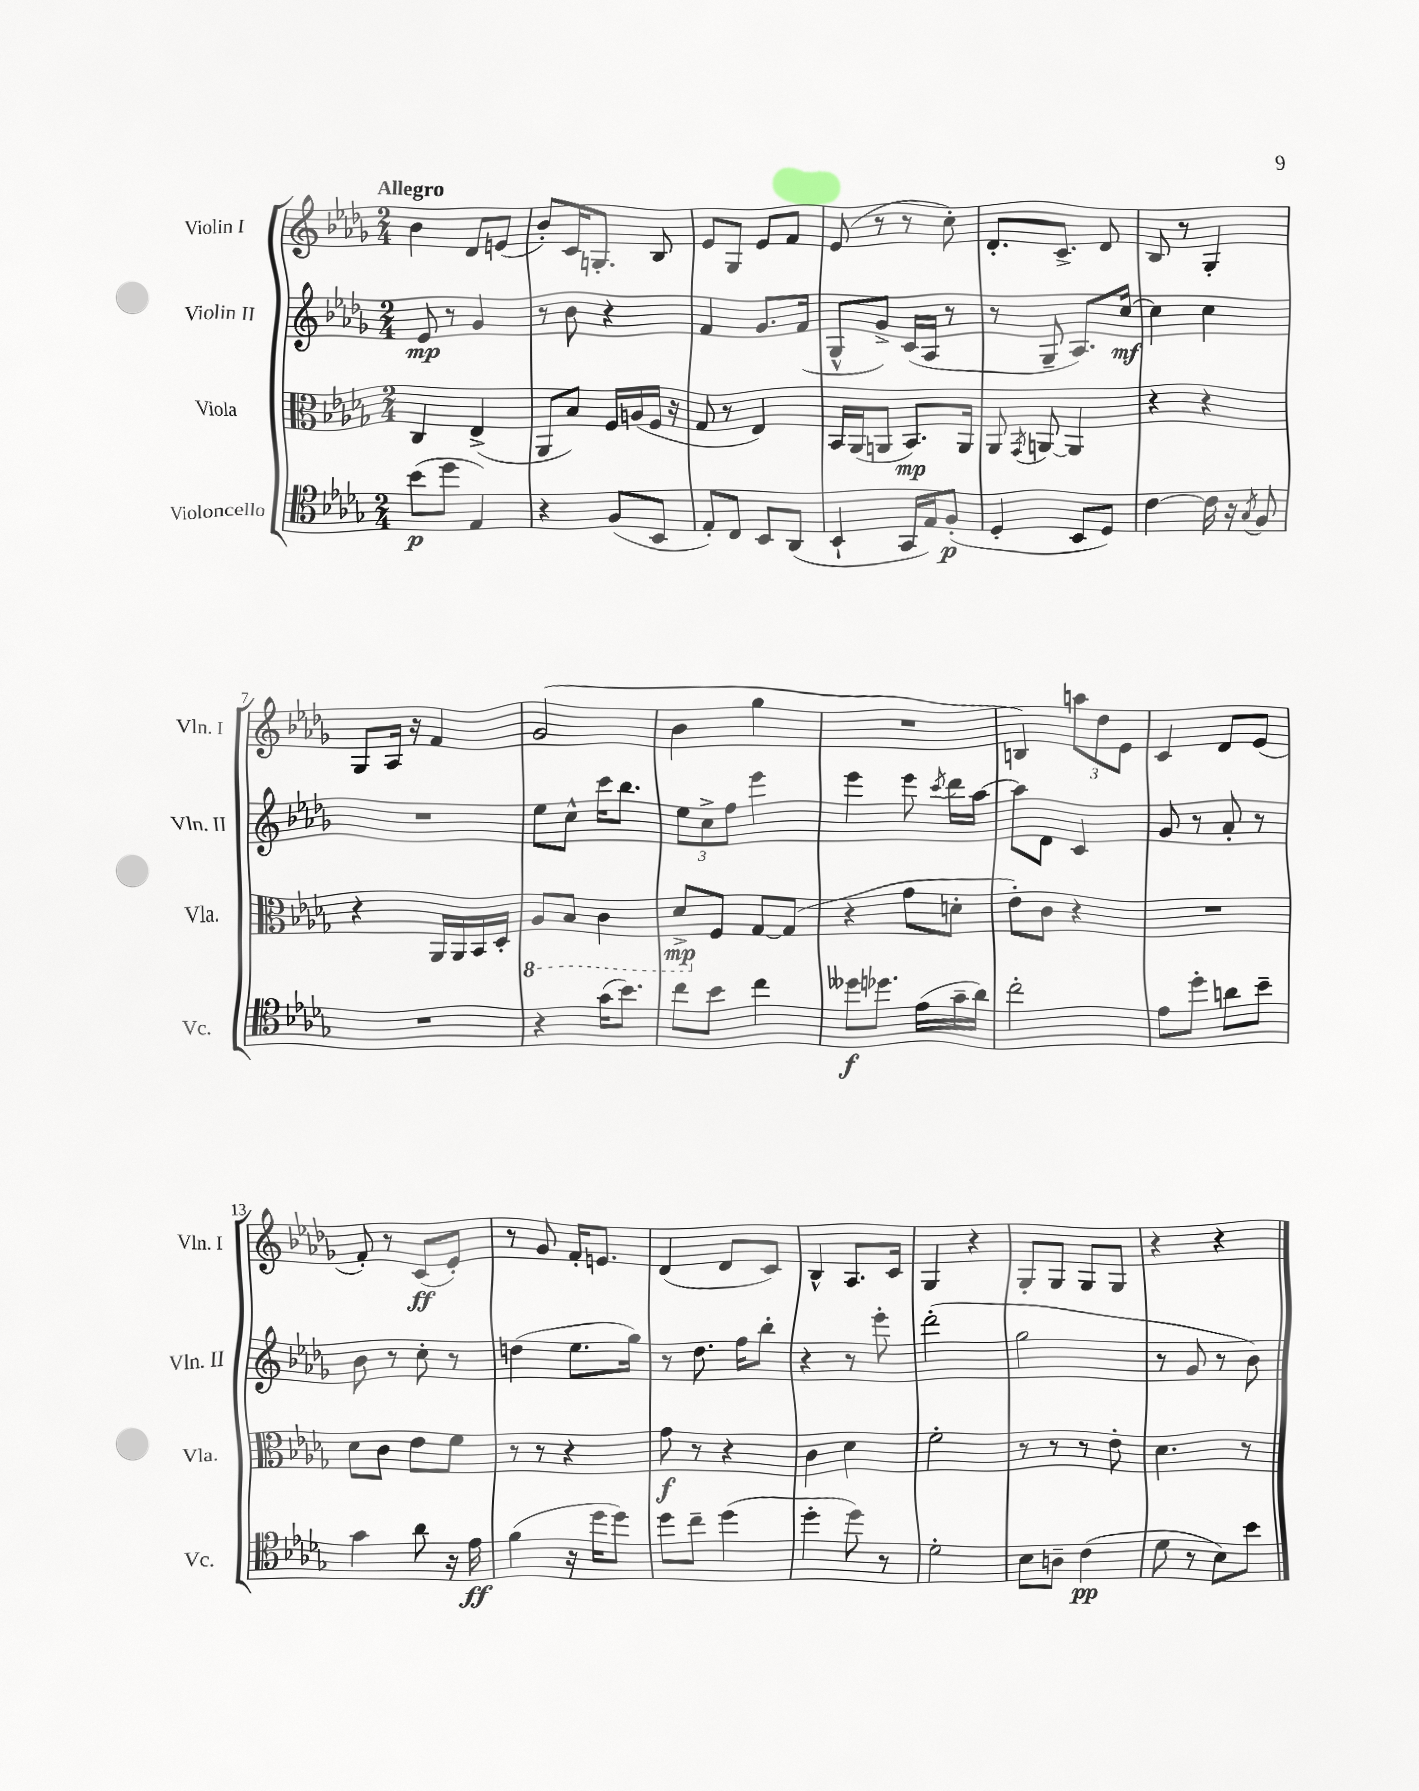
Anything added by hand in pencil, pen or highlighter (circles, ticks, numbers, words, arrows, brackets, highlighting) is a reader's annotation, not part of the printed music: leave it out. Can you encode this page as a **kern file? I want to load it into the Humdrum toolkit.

**kern	**dynam	**kern	**dynam	**kern	**dynam	**kern	**dynam
*part4	*part4	*part3	*part3	*part2	*part2	*part1	*part1
*staff4	*staff4	*staff3	*staff3	*staff2	*staff2	*staff1	*staff1
*I"Violoncello	*	*I"Viola	*	*I"Violin II	*	*I"Violin I	*
*I'Vc.	*	*I'Vla.	*	*I'Vln. II	*	*I'Vln. I	*
*clefC4	*	*clefC3	*	*clefG2	*	*clefG2	*
*k[b-e-a-d-g-]	*	*k[b-e-a-d-g-]	*	*k[b-e-a-d-g-]	*	*k[b-e-a-d-g-]	*
*M2/4	*	*M2/4	*	*M2/4	*	*M2/4	*
=1	=1	=1	=1	=1	=1	=1	=1
!	!	!	!	!	!	!LO:TX:a:B:t=Allegro	!
(8b-\L	p	4C/	.	8e-/	mp	4b-\	.
8dd-\J	.	.	.	8r	.	.	.
4E-/)	.	(4E-^/	.	4g-/	.	8d-/L	.
.	.	.	.	.	.	(8en/J	.
=2	=2	=2	=2	=2	=2	=2	=2
4r	.	8AA-/L	.	8r	.	8b-'/L)	.
.	.	8B-/J)	.	8b-\	.	16c/K	.
.	.	.	.	.	.	8.Gn'/J	.
(8F/L	.	16F/LL	.	4r	.	.	.
.	.	(16An/	.	.	.	.	.
8BB-/J	.	16F/JJ	.	.	.	8B-/	.
.	.	16r	.	.	.	.	.
=3	=3	=3	=3	=3	=3	=3	=3
8E-'/L)	.	8G-/	.	4f/	.	8e-/L	.
8C/J	.	8r	.	.	.	8G-/J	.
8BB-/L	.	4E-/)	.	8.g-/L	.	8e-/L	.
(8AA-/J	.	.	.	.	.	8f/J	.
.	.	.	.	(16f/Jk	.	.	.
=4	=4	=4	=4	=4	=4	=4	=4
4BB-`/	.	16BB-/LL	.	8G-^^/L	.	(8e-/	.
.	.	(16AA-/J	.	.	.	.	.
.	.	8AAn/J	.	8g-^/J)	.	8r	.
16GG-/LL	.	8.BB-/L)	mp	(16c/LL	.	8r	.
16E-/J)	.	.	.	16A-/JJ	.	.	.
(8F'/J	p	.	.	8r	.	8cc'\)	.
.	.	16AA/Jk	.	.	.	.	.
=5	=5	=5	=5	=5	=5	=5	=5
4D-'/	.	8AA-/	.	8r	.	8.d-'/L	.
.	.	8qGG-/	.	.	.	.	.
.	.	[8AAn/	.	8G-~/	.	.	.
.	.	.	.	.	.	8.c^/J	.
8BB-/L	.	4AA/]	.	8.A-/L)	.	.	.
8D-/J)	.	.	.	.	.	8d-/	.
.	.	.	.	[16cc/Jk	mf	.	.
=6	=6	=6	=6	=6	=6	=6	=6
[4c\	.	4r	.	4cc\]	.	8B-/	.
.	.	.	.	.	.	8r	.
16c\]	.	4r	.	4cc\	.	4G-'/	.
16r	.	.	.	.	.	.	.
8qG-/	.	.	.	.	.	.	.
8F/	.	.	.	.	.	.	.
!!LO:LB:g=z
=7	=7	=7	=7	=7	=7	=7	=7
2r	.	4r	.	2r	.	8G-/L	.
.	.	.	.	.	.	16A-/Jk	.
.	.	.	.	.	.	16r	.
.	.	16AA-/LL	.	.	.	4f/	.
.	.	16AA-/	.	.	.	.	.
.	.	16BB-/	.	.	.	.	.
.	.	16D-'/JJ	.	.	.	.	.
=8	=8	=8	=8	=8	=8	=8	=8
*	*	*8ba	*	*	*	*	*
4r	.	8AA-/L	.	8ee-\L	.	(2g-/	.
.	.	8BB-/J	.	8cc^^\J	.	.	.
(16g-\KL	.	4C\	.	16ccc\KL	.	.	.
8.b-\J)	.	.	.	8.bb-\J	.	.	.
=9	=9	=9	=9	=9	=9	=9	=9
8cc\L	.	8D-^/L	mp	12ee-\L	.	4b-\	.
.	.	.	.	12cc^\	.	.	.
*	*	*X8ba	*	*	*	*	*
8b-\J	.	8F/J	.	.	.	.	.
.	.	.	.	12ff\J	.	.	.
4cc\	.	[8G-/L	.	4eee-\	.	4gg-\	.
.	.	(8G-/J]	.	.	.	.	.
=10	=10	=10	=10	=10	=10	=10	=10
8dd--X\L	f	4r	.	4eee-\	.	2r	.
8.dd-X\J	.	.	.	.	.	.	.
.	.	8g-\L	.	8eee-\	.	.	.
(16e-\LL	.	.	.	.	.	.	.
.	.	.	.	8qccc/	.	.	.
16g-~\	.	8dn'\J	.	16ddd-\LL	.	.	.
16a-\JJ)	.	.	.	[16aa-\JJ	.	.	.
=11	=11	=11	=11	=11	=11	=11	=11
2cc'\	.	8e-'\L)	.	8aa-\L]	.	4Bn/)	.
.	.	8c\J	.	8d-\J	.	.	.
.	.	4r	.	4c/	.	12aan\L	.
.	.	.	.	.	.	12dd-\	.
.	.	.	.	.	.	12e-\J	.
=12	=12	=12	=12	=12	=12	=12	=12
8e-\L	.	2r	.	8g-/	.	4c/	.
8dd-'\J	.	.	.	8r	.	.	.
8an\L	.	.	.	8a-'/	.	8d-/L	.
8b-~\J	.	.	.	8r	.	(8e-/J	.
!!LO:LB:g=z
=13	=13	=13	=13	=13	=13	=13	=13
4g-\	.	8d-\L	.	8b-\	.	8f'/)	.
.	.	8c\J	.	8r	.	8r	.
8a-\	.	8e-\L	.	8cc'\	.	(8c/L	ff
16r	.	8f\J	.	8r	.	8e-'/J)	.
16e-\	ff	.	.	.	.	.	.
=14	=14	=14	=14	=14	=14	=14	=14
(4f\	.	8r	.	(4ddn\	.	8r	.
.	.	8r	.	.	.	8g-/	.
16r	.	4r	.	8.ee-\L	.	16f'/KL	.
16dd-\KL	.	.	.	.	.	8.en/J	.
8dd-\J)	.	.	.	.	.	.	.
.	.	.	.	16gg-\Jk)	.	.	.
=15	=15	=15	=15	=15	=15	=15	=15
8dd-\L	.	8g-\	f	8r	.	(4d-/	.
8cc~\J	.	8r	.	8.dd-\	.	.	.
(4dd-\	.	4r	.	.	.	8d-/L	.
.	.	.	.	16ff\KL	.	.	.
.	.	.	.	8bb-'\J	.	8c/J)	.
=16	=16	=16	=16	=16	=16	=16	=16
4dd-'\	.	4c\	.	4r	.	4B-^^/	.
8dd-\)	.	4d-\	.	8r	.	8.A-/L	.
8r	.	.	.	8eee-'\	.	.	.
.	.	.	.	.	.	16c/Jk	.
=17	=17	=17	=17	=17	=17	=17	=17
2d-'\	.	2f'\	.	(2ddd-'\	.	4G-/	.
.	.	.	.	.	.	4r	.
=18	=18	=18	=18	=18	=18	=18	=18
8B-\L	.	8r	.	2gg-\	.	8G-'/L	.
8An~\J	.	8r	.	.	.	8G-/J	.
(4c\	pp	8r	.	.	.	8G-/L	.
.	.	8e-'\	.	.	.	8G-/J	.
=19	=19	=19	=19	=19	=19	=19	=19
8d-\	.	4.d-\	.	8r	.	4r	.
8r	.	.	.	8g-/	.	.	.
8B-\L)	.	.	.	8r	.	4r	.
8b-\J	.	8r	.	8b-\)	.	.	.
==	==	==	==	==	==	==	==
*-	*-	*-	*-	*-	*-	*-	*-
